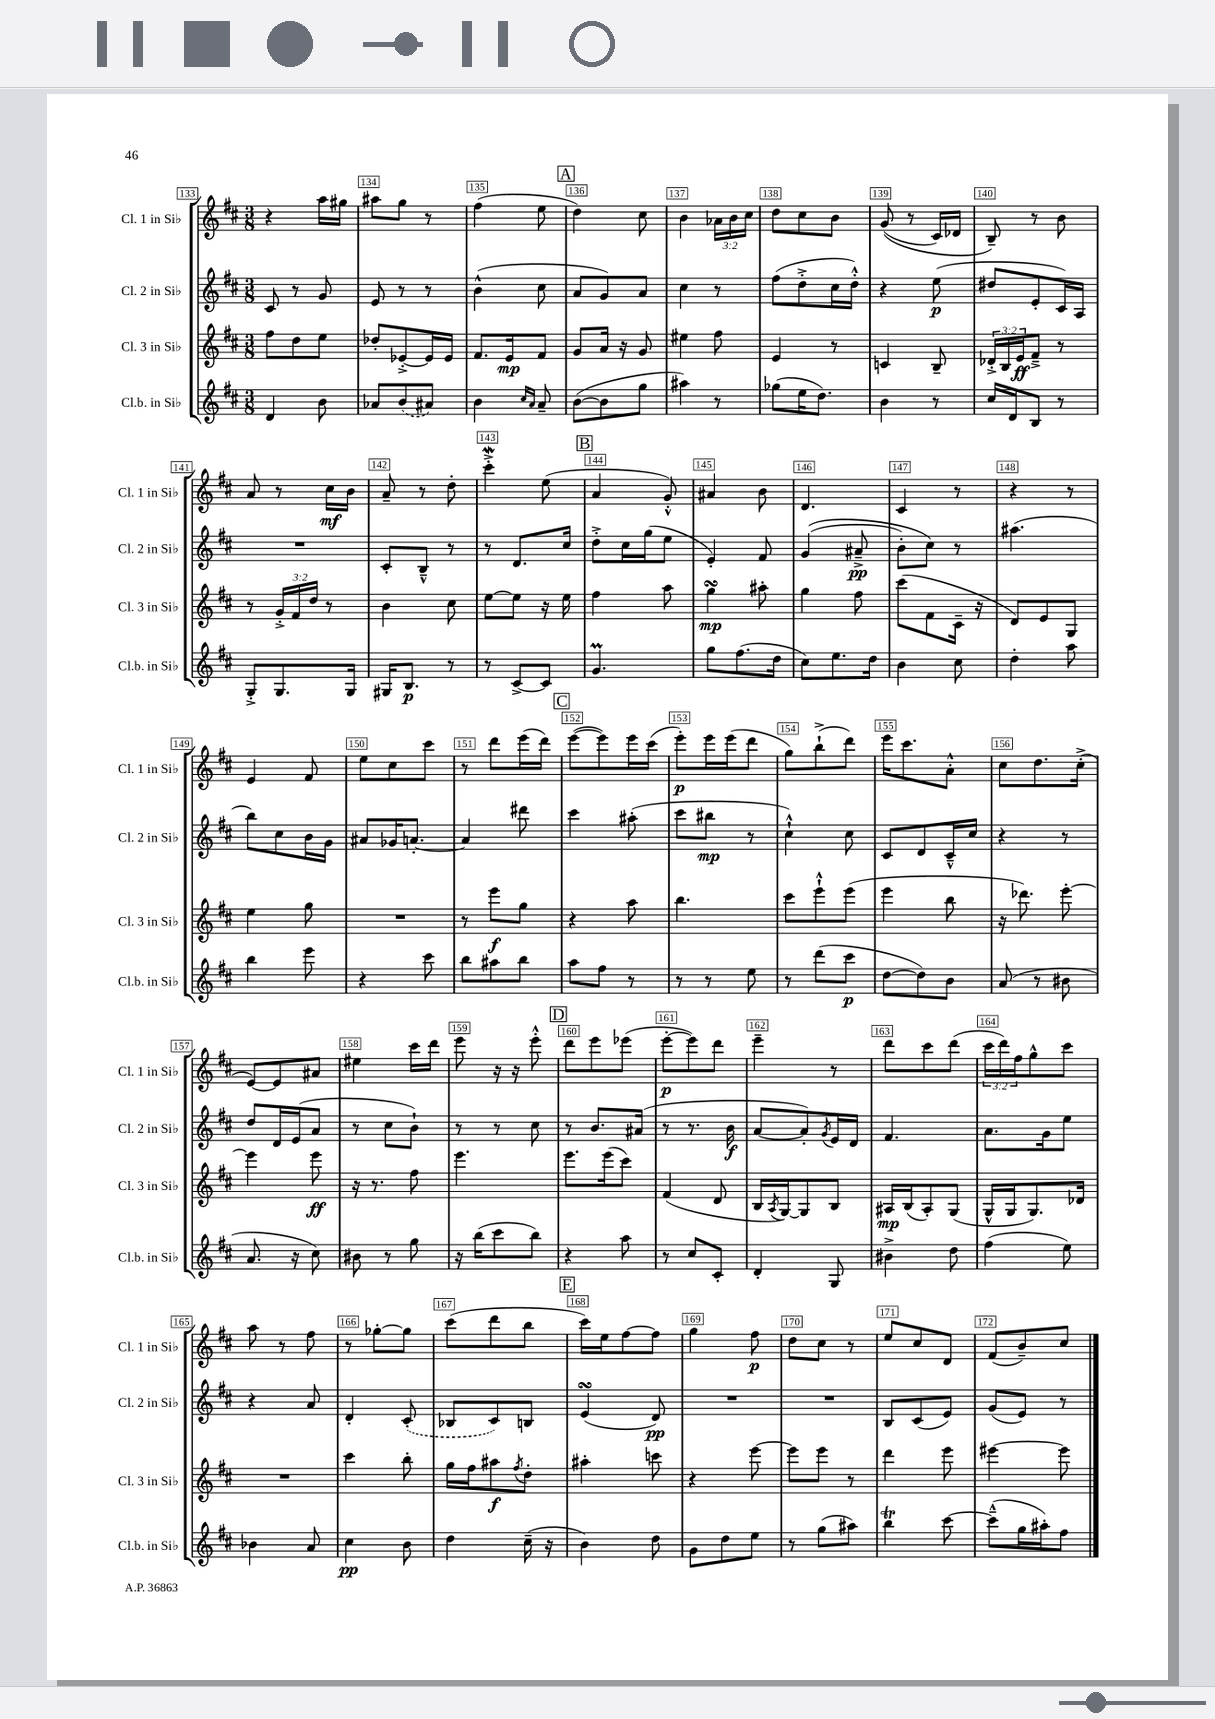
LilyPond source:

<<
\new StaffGroup <<
\new Staff = "s0" \with { instrumentName = "Cl. 1 in Sib" shortInstrumentName = "Cl. 1 in Sib" } {
    \clef treble \key d \major \numericTimeSignature \time 3/8 \override Staff.TupletNumber.text = #tuplet-number::calc-fraction-text
    r4 a''16 gis''16 |
    ais''8 g''8 r8 |
    fis''4( e''8 |
    \mark \markup { \box "A" } d''4) cis''8 |
    b'4 \tuplet 3/2 { aes'16 b'16 cis''16 } |
    d''8 cis''8 b'8 |
    g'8(\( r8 cis'16) des'16 |
    b8--\) r8 b'8 |
    a'8 r8 cis''16\mf b'16 |
    a'8-- r8 d''8-. |
    cis'''4-.->\mordent e''8( |
    \mark \markup { \box "B" } a'4 g'8-.-^) |
    ais'4 b'8 |
    d'4. |
    cis'4 r8 |
    r4 r8 |
    e'4 fis'8 |
    e''8 cis''8 cis'''8 |
    r8 d'''8 e'''16( d'''16) |
    \mark \markup { \box "C" } e'''8~( e'''8) e'''16 cis'''16( |
    e'''8-.\p) e'''16 e'''16( d'''8 |
    g''8) b''8-!->( d'''8) |
    e'''16 cis'''8. a'8-.-^ |
    cis''8 d''8. cis''16-.->( |
    e'8~) e'8 ais'8 |
    eis''4 cis'''16 d'''16 |
    e'''8 r16 r16 e'''8-.-^ |
    \mark \markup { \box "D" } d'''8 e'''8 ees'''8( |
    e'''8~-.\p e'''8) d'''8 |
    e'''4-- r8 |
    d'''8 cis'''8 d'''8( |
    \tuplet 3/2 { cis'''16 d'''16) fis''16 } g''8-^ cis'''8 |
    a''8 r8 fis''8 |
    r8 ges''8~-. ges''8 |
    cis'''8( d'''8 b''8 |
    \mark \markup { \box "E" } cis'''16) e''16 fis''8~ fis''8 |
    g''4 fis''8\p |
    d''8 cis''8 r8 |
    e''8 cis''8 d'8 |
    fis'8( b'8--) cis''8 \bar "|." |
}
\new Staff = "s1" \with { instrumentName = "Cl. 2 in Sib" shortInstrumentName = "Cl. 2 in Sib" } {
    \clef treble \key d \major \numericTimeSignature \time 3/8
    cis'8 r8 g'8 |
    e'8 r8 r8 |
    b'4-^( cis''8 |
    \mark \markup { \box "A" } a'8 g'8) a'8 |
    cis''4 r8 |
    fis''8( d''8-.-> cis''16 d''16-.-^) |
    r4 e''8\p( |
    dis''8 e'8-. cis'16) a16 |
    R4. |
    cis'8-. b8---^ r8 |
    r8 d'8. cis''16 |
    \mark \markup { \box "B" } d''8-.-> cis''16 g''16( e''8 |
    e'4-.) fis'8 |
    g'4(\( ais'8--->\pp |
    b'8-.) cis''8\) r8 |
    ais''4.( |
    b''8) cis''8 b'16 g'16 |
    ais'8 ges'16 a'8.~-. |
    a'4 dis'''8 |
    \mark \markup { \box "C" } cis'''4 ais''8-.( |
    cis'''8 bis''8\mp r8 |
    cis''4-!-^) cis''8 |
    cis'8 d'8 cis'16---^ cis''16 |
    r4 r8 |
    d''8 d'16 e'16( a'8 |
    r8 cis''8 b'8-!) |
    r8 r8 cis''8 |
    \mark \markup { \box "D" } r8 b'8. ais'16( |
    r8 r8. b'16\f |
    a'8~ a'8-.) \acciaccatura { g'8 } e'16 d'16 |
    fis'4. |
    a'8. g'16 e''8 |
    r4 a'8 |
    d'4-. \once \slurDashed cis'8-.( |
    bes8 cis'8) b8 |
    \mark \markup { \box "E" } e'4\turn( d'8\pp) |
    R4. |
    R4. |
    b8 cis'8( e'8) |
    g'8( e'8) r8 \bar "|." |
}
\new Staff = "s2" \with { instrumentName = "Cl. 3 in Sib" shortInstrumentName = "Cl. 3 in Sib" } {
    \clef treble \key d \major \numericTimeSignature \time 3/8 \override Staff.TupletNumber.text = #tuplet-number::calc-fraction-text
    fis''8 d''8 e''8 |
    des''8-. ees'8~-.-> ees'16 ees'16 |
    fis'8. e'16\mp fis'8 |
    \mark \markup { \box "A" } g'8 a'16 r16 g'8 |
    eis''4 fis''8 |
    e'4 r8 |
    c'4 b8-- |
    \tuplet 3/2 { des'16-.-> b16 e'16\ff } fis'8---> r8 |
    r8 \tuplet 3/2 { g'16-.-> fis'16 d''16 } r8 |
    b'4 cis''8 |
    e''8~ e''8 r16 e''16 |
    \mark \markup { \box "B" } fis''4 a''8 |
    g''4\turn\mp ais''8-. |
    g''4 fis''8 |
    cis'''8( fis'8 cis'16-- r16 |
    d'8) e'8 g8 |
    e''4 g''8 |
    R4. |
    r8 e'''8\f g''8 |
    \mark \markup { \box "C" } r4 a''8 |
    b''4. |
    cis'''8 e'''8-!-^ e'''8( |
    e'''4 b''8 |
    r16 des'''8.) e'''8~-. |
    e'''4 e'''8\ff |
    r16 r8. fis''8 |
    e'''4. |
    \mark \markup { \box "D" } e'''8. e'''16( cis'''8) |
    fis'4( d'8 |
    b16 \acciaccatura { a8 } g16~) g8 b8 |
    ais16\mp b16( ais8-.) g8( |
    g16-^ g16 g8.) des'16 |
    R4. |
    cis'''4 b''8-. |
    g''16 fis''16 ais''8\f \acciaccatura { fis''8 } d''8-. |
    \mark \markup { \box "E" } ais''4-. c'''8 |
    r4 e'''8~ |
    e'''8 e'''8 r8 |
    d'''4 e'''8 |
    eis'''4~ eis'''8 \bar "|." |
}
\new Staff = "s3" \with { instrumentName = "Cl.b. in Sib" shortInstrumentName = "Cl.b. in Sib" } {
    \clef treble \key d \major \numericTimeSignature \time 3/8
    d'4 b'8 |
    aes'8 \once \slurDashed b'8( ais'8) |
    b'4 \grace { cis''16 a'16 } a'8-- |
    \mark \markup { \box "A" } b'8~( b'8 g''8 |
    ais''4) r8 |
    ges''8( e''16 d''8.) |
    b'4 r8 |
    cis''16 d'16 b8 r8 |
    g8-.-> g8. g16 |
    gis16 b8.\p r8 |
    r8 cis'8~-> cis'8 |
    \mark \markup { \box "B" } g'4.\prall |
    g''8 fis''8.( d''16 |
    cis''8) e''8. d''16 |
    b'4 cis''8 |
    d''4-. a''8 |
    b''4 e'''8 |
    r4 cis'''8 |
    b''8 ais''8 b''8 |
    \mark \markup { \box "C" } a''8 fis''8 r8 |
    r8 r8 e''8 |
    r8 d'''8( cis'''8\p |
    d''8~ d''8) b'8 |
    a'8( r8 bis'8 |
    a'8. r16 cis''8) |
    bis'8 r8 g''8 |
    r16 b''16( cis'''8 b''8) |
    \mark \markup { \box "D" } r4 a''8 |
    r8 cis''8 cis'8-. |
    d'4-. g8 |
    bis'4-> d''8 |
    fis''4( e''8) |
    bes'4 a'8 |
    cis''4\pp b'8 |
    d''4 cis''16--( r16 |
    \mark \markup { \box "E" } b'4) d''8 |
    g'8 d''8 e''8 |
    r8 g''8( ais''8) |
    b''4\trill cis'''8~ |
    cis'''8---^( g''16 ais''16-.) fis''8 \bar "|." |
}
>>
>>
\layout { \context { \Score currentBarNumber = #133 \override BarNumber.break-visibility = ##(#f #t #t) barNumberVisibility = #all-bar-numbers-visible \override BarNumber.stencil = #(make-stencil-boxer 0.1 0.3 ly:text-interface::print) } }
